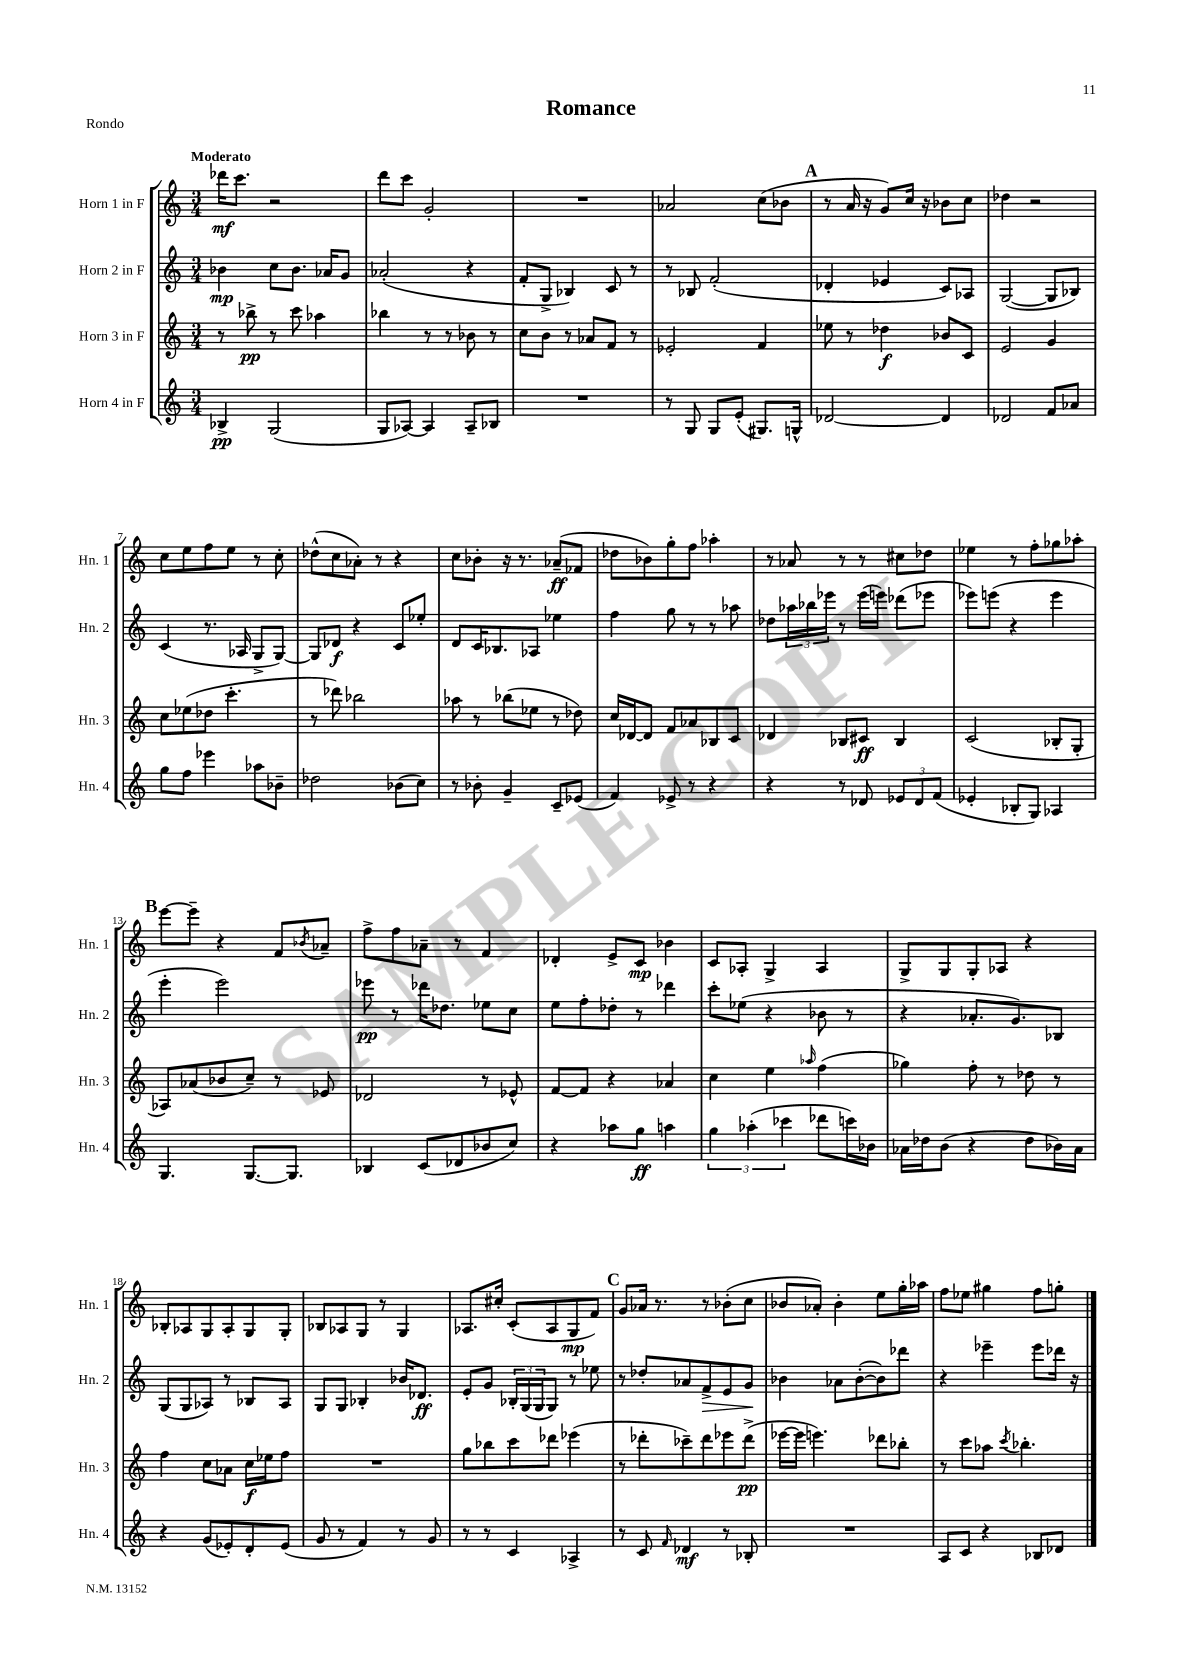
\header { title = "Romance" piece = "Rondo" }
<<
\new StaffGroup <<
\new Staff = "s0" \with { instrumentName = "Horn 1 in F" shortInstrumentName = "Hn. 1" } {
    \clef treble \key c \major \numericTimeSignature \time 3/4 \tempo "Moderato"
    des'''16\mf c'''8. r2 |
    d'''8 c'''8 g'2-. |
    R2. |
    aes'2 c''8( bes'8 |
    \mark \markup { \bold "A" } r8 a'16 r16 g'8) c''16 r16 bes'8 c''8 |
    des''4 r2 |
    c''8 e''8 f''8 e''8 r8 c''8-. |
    des''8-^( c''8 aes'8-.) r8 r4 |
    c''8 bes'8-. r16 r8. aes'8--\ff( fes'8 |
    des''8 bes'8) g''8-. f''8 aes''4-. |
    r8 aes'8 r8 r8 cis''8 des''8 |
    ees''4 r8 f''8-. ges''8 aes''8-. |
    \mark \markup { \bold "B" } e'''8~ e'''8-- r4 f'8 \acciaccatura { bes'8 } aes'8-- |
    f''8-> f''8 aes'8-- r8 f'4 |
    des'4-. e'8-> c'8\mp bes'4 |
    c'8 aes8-. g4-> aes4 |
    g8-> g8 g8-. aes8 r4 |
    bes8-. aes8 g8 aes8-. g8 g8-. |
    bes8 aes8 g8 r8 g4 |
    aes8. cis''16-. c'8-.( aes8 g8\mp f'8) |
    \mark \markup { \bold "C" } g'8 aes'16 r8. r8 bes'8-.( c''8 |
    bes'8 aes'8-.) bes'4-. e''8 g''16-. aes''16 |
    f''8 ees''8 gis''4 f''8 g''8-. \bar "|." |
}
\new Staff = "s1" \with { instrumentName = "Horn 2 in F" shortInstrumentName = "Hn. 2" } {
    \clef treble \key c \major \numericTimeSignature \time 3/4
    bes'4\mp c''8 bes'8. aes'16 g'8 |
    aes'2-.( r4 |
    f'8-. g8-> bes4) c'8 r8 |
    r8 bes8 f'2-.( |
    \mark \markup { \bold "A" } des'4-. ees'4 c'8) aes8 |
    g2~( g8 bes8) |
    c'4( r8. aes16 g8-> g8~) |
    g8 des'8\f r4 c'8 ees''8-. |
    d'8 c'16 bes8. aes8 ees''4 |
    f''4 g''8 r8 r8 aes''8 |
    des''8 \tuplet 3/2 { aes''16 bes''16 ees'''16 } r8 ees'''16( e'''16) des'''8( ees'''8 |
    ees'''8) e'''8( r4 e'''4 |
    \mark \markup { \bold "B" } e'''4-. e'''2) |
    ees'''8\pp r8 des'''16 des''8. ees''8 c''8 |
    e''8 f''8-. des''8-. r8 des'''4 |
    c'''8-. ees''8( r4 bes'8 r8 |
    r4 aes'8.-. g'8.) bes8 |
    g8( g8 aes8) r8 bes8 aes8 |
    g8 g8 bes4-. bes'16 des'8.\ff |
    e'8-. g'8 \tuplet 3/2 { bes16-. g16( g16 } g8) r8 ees''8 |
    \mark \markup { \bold "C" } r8 des''8-. aes'8 f'8->\> e'8 g'8\! |
    bes'4 aes'8 bes'8~-.( bes'8) des'''8 |
    r4 ees'''4-- ees'''8 des'''16 r16 \bar "|." |
}
\new Staff = "s2" \with { instrumentName = "Horn 3 in F" shortInstrumentName = "Hn. 3" } {
    \clef treble \key c \major \numericTimeSignature \time 3/4
    r8 bes''8->\pp r8 c'''8 aes''4 |
    bes''4 r8 r8 bes'8 r8 |
    c''8 b'8 r8 aes'8 f'8 r8 |
    ees'2-. f'4 |
    \mark \markup { \bold "A" } ees''8 r8 des''4\f bes'8 c'8 |
    e'2 g'4 |
    c''8 ees''8( des''8 c'''4.-. |
    r8 des'''8) bes''2 |
    aes''8 r8 bes''8( ees''8 r8 des''8) |
    c''16 des'16~ des'8 f'8 aes'8 bes8 c'8 |
    des'4 bes8 cis'8\ff bes4 |
    c'2( bes8-. g8-. |
    \mark \markup { \bold "B" } aes8) aes'8( bes'8 c''8--) r8 ees'8 |
    des'2 r8 ees'8-^ |
    f'8~ f'8 r4 aes'4 |
    c''4 e''4 \grace { aes''16 } f''4( |
    ges''4) f''8-. r8 des''8 r8 |
    f''4 c''8 aes'8 c''16\f ees''16 f''8 |
    R2. |
    g''8 bes''8 c'''8 des'''8 ees'''4( |
    \mark \markup { \bold "C" } r8 des'''8-. ces'''8--) des'''8 ees'''8 des'''8->\pp( |
    ees'''16~ ees'''16 e'''4.) des'''8 bes''8-. |
    r8 c'''8 aes''8 \acciaccatura { c'''8 } bes''4.-. \bar "|." |
}
\new Staff = "s3" \with { instrumentName = "Horn 4 in F" shortInstrumentName = "Hn. 4" } {
    \clef treble \key c \major \numericTimeSignature \time 3/4
    bes4->\pp g2( |
    g8 aes8~) aes4 aes8-- bes8 |
    R2. |
    r8 g8 g8 e'8-.( gis8.) g16-^ |
    \mark \markup { \bold "A" } des'2~ des'4 |
    des'2 f'8 aes'8 |
    g''8 f''8 ees'''4 aes''8 bes'8-- |
    des''2 bes'8( c''8) |
    r8 bes'8-. g'4-- c'8-- ees'8( |
    f'4) ees'8-> r8 r4 |
    r4 r8 des'8 \tuplet 3/2 { ees'8 des'8 f'8( } |
    ees'4-. bes8-. g8) aes4 |
    \mark \markup { \bold "B" } g4. g8.~ g8. |
    bes4 c'8( des'8 bes'8 c''8) |
    r4 aes''8 g''8\ff a''4 |
    \tuplet 3/2 { g''4 aes''4-.( ces'''4 } des'''8 c'''16) bes'16 |
    aes'16 des''16 b'8( r4 des''8 bes'16) aes'16 |
    r4 g'8( ees'8-.) d'8-. ees'8( |
    g'8 r8 f'4) r8 g'8 |
    r8 r8 c'4 aes4-> |
    \mark \markup { \bold "C" } r8 c'8 \grace { f'16 } des'4\mf r8 bes8-. |
    R2. |
    a8 c'8 r4 bes8 des'8 \bar "|." |
}
>>
>>
